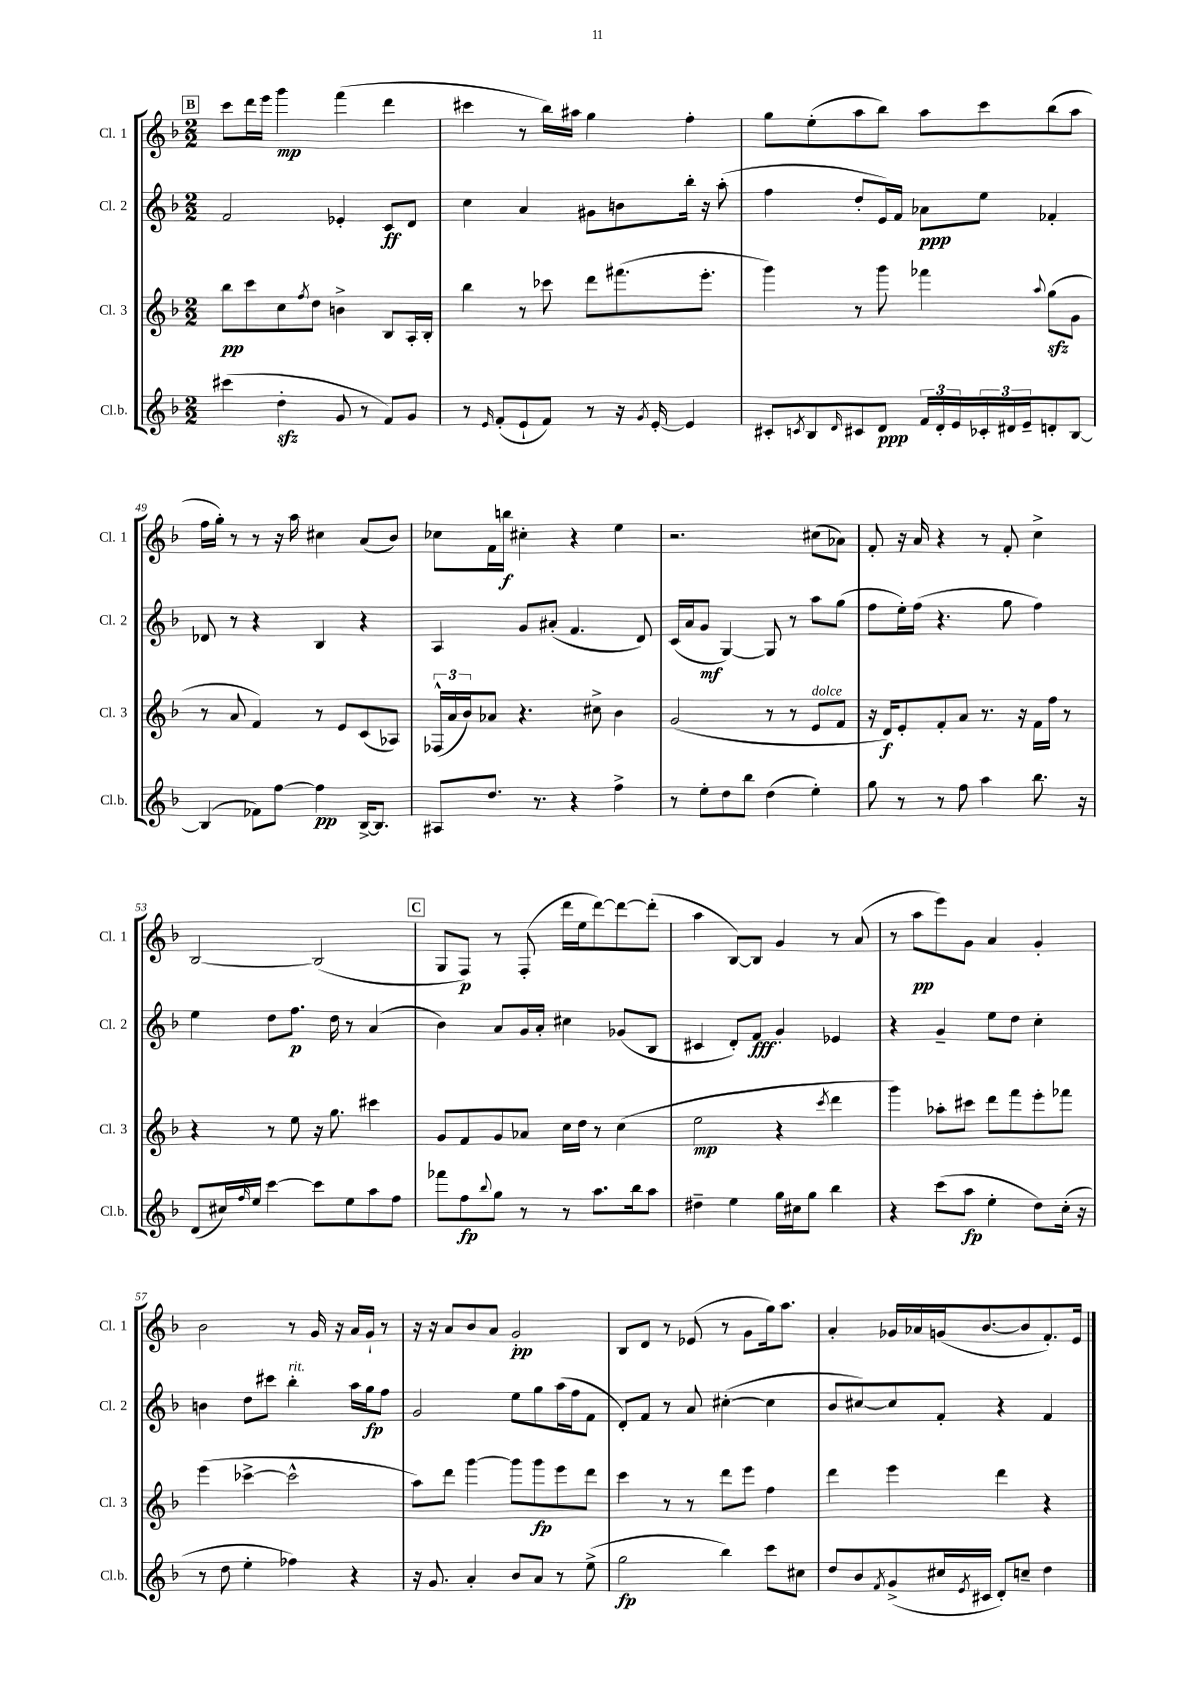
<<
\new StaffGroup <<
\new Staff = "s0" \with { instrumentName = "Cl. 1" shortInstrumentName = "Cl. 1" } {
    \clef treble \key f \major \numericTimeSignature \time 2/2
    \mark \markup { \box "B" } c'''8 d'''16 e'''16 g'''4\mp f'''4( d'''4 |
    cis'''4 r8 bes''16) ais''16 g''4 f''4-. |
    g''8 e''8-.( a''8 bes''8) a''8 c'''8 bes''8( a''8 |
    f''16 g''16-.) r8 r8 r16 a''16 cis''4 a'8( bes'8) |
    ces''8 f'16 b''16\f cis''4-. r4 e''4 |
    r2. cis''8( aes'8) |
    f'8-. r16 a'16 r4 r8 f'8-. c''4-> |
    bes2~ bes2( |
    \mark \markup { \box "C" } g8 f8\p) r8 f8-.( d'''16 e''16 d'''8~) d'''8~ d'''8-.( |
    a''4 bes8~) bes8 g'4 r8 a'8( |
    r8 a''8\pp e'''8) g'8 a'4 g'4-. |
    bes'2 r8 g'16 r16 a'16 g'16-! r8 |
    r16 r16 a'8 bes'8 a'8 g'2-.\pp |
    bes8 d'8 r8 ees'8( r8 g'8 g''16) a''8. |
    a'4-. ges'16 aes'16 g'16( bes'8.~ bes'8 f'8.-.) e'16 \bar "|." |
}
\new Staff = "s1" \with { instrumentName = "Cl. 2" shortInstrumentName = "Cl. 2" } {
    \clef treble \key f \major \numericTimeSignature \time 2/2
    \mark \markup { \box "B" } f'2 ees'4-. c'8\ff d'8 |
    c''4 a'4 gis'8 b'8 bes''16-. r16 a''8-.( |
    f''4 d''8-. e'16) f'16 aes'8\ppp e''8 fes'4-. |
    des'8 r8 r4 bes4 r4 |
    a4 g'8 ais'8-.( f'4. d'8) |
    c'16( a'16 g'8\mf g4~) g8 r8 a''8 g''8( |
    f''8 e''16-.) f''16( r4. g''8 f''4) |
    e''4 d''8 f''8.\p d''16 r8 a'4( |
    \mark \markup { \box "C" } bes'4) a'8 g'16 a'16-. cis''4 ges'8( bes8 |
    cis'4 d'8-.) f'8\fff g'4-. ees'4 |
    r4 g'4-- e''8 d''8 c''4-. |
    b'4 d''8 cis'''8 bes''4-.^\markup { \italic "rit." } a''16 g''16\fp f''8 |
    g'2 e''8 g''8 a''16( f''16 f'8 |
    d'8-.) f'8 r8 a'8 cis''4~-.( cis''4 |
    bes'8 cis''8~) cis''8 f'8-. r4 f'4 \bar "|." |
}
\new Staff = "s2" \with { instrumentName = "Cl. 3" shortInstrumentName = "Cl. 3" } {
    \clef treble \key f \major \numericTimeSignature \time 2/2
    \mark \markup { \box "B" } bes''8\pp c'''8 c''8 \acciaccatura { f''8 } d''8 b'4-> bes8 a16-. bes16-. |
    bes''4 r8 ces'''8 d'''8 fis'''8.( e'''8.-. |
    g'''4) r8 g'''8 fes'''4 \appoggiatura { a''8 } g''8\sfz( g'8 |
    r8 a'8 f'4) r8 e'8 c'8( aes8) |
    \tuplet 3/2 { fes16-^( a'16 bes'16) } aes'8 r4. cis''8-> bes'4 |
    g'2( r8 r8 e'8^\markup { \italic "dolce" } f'8 |
    r16 d'16\f) e'8-. f'8-. a'8 r8. r16 f'16 f''16 r8 |
    r4 r8 e''8 r16 g''8. cis'''4 |
    \mark \markup { \box "C" } g'8 f'8 g'8 aes'8 c''16 d''16 r8 c''4( |
    e''2\mp r4 \acciaccatura { c'''8 } d'''4 |
    g'''4) aes''8-. cis'''8 d'''8 f'''8 e'''8-. fes'''8 |
    e'''4( ces'''4~-> ces'''2-^ |
    a''8) d'''8 g'''4~ g'''8 g'''8\fp e'''8 d'''8 |
    c'''4 r8 r8 d'''8 e'''8 f''4 |
    d'''4 e'''4 d'''4 r4 \bar "|." |
}
\new Staff = "s3" \with { instrumentName = "Cl.b." shortInstrumentName = "Cl.b." } {
    \clef treble \key f \major \numericTimeSignature \time 2/2
    \mark \markup { \box "B" } cis'''4( d''4-.\sfz g'8 r8 f'8) g'8 |
    r8 \grace { e'16 } f'8-.( e'8-! f'8) r8 r16 \acciaccatura { g'8 } e'16~-. e'4 |
    cis'8-. \acciaccatura { c'8 } bes8 \grace { d'16 } cis'8 d'8\ppp \tuplet 3/2 { f'16 d'16-. e'16 } \tuplet 3/2 { ces'16-. dis'16 e'16-- } d'8-. bes8~ |
    bes4( fes'8) f''8~ f''4\pp bes16~-> bes8. |
    ais8 d''8. r8. r4 f''4-> |
    r8 e''8-. d''8 bes''8 d''4( e''4-.) |
    g''8 r8 r8 f''8 a''4 bes''8. r16 |
    d'8( cis''16) \grace { f''16 } e''16 c'''4~ c'''8 e''8 a''8 f''8 |
    \mark \markup { \box "C" } fes'''8 f''8\fp \appoggiatura { bes''8 } g''8 r8 r8 a''8. bes''16 a''8 |
    dis''4-- e''4 g''16 cis''16 g''8 bes''4 |
    r4 c'''8( a''8\fp e''4-. d''8) c''16-.( r16 |
    r8 d''8 e''4-. fes''4) r4 |
    r16 g'8. a'4-. bes'8 a'8 r8 e''8->( |
    g''2\fp bes''4) c'''8 cis''8 |
    d''8 bes'8 \acciaccatura { f'8 } g'8->( cis''16 \acciaccatura { e'8 } cis'16 d'8-.) c''8-- d''4 \bar "|." |
}
>>
>>
\layout { \context { \Score currentBarNumber = #46 } }
